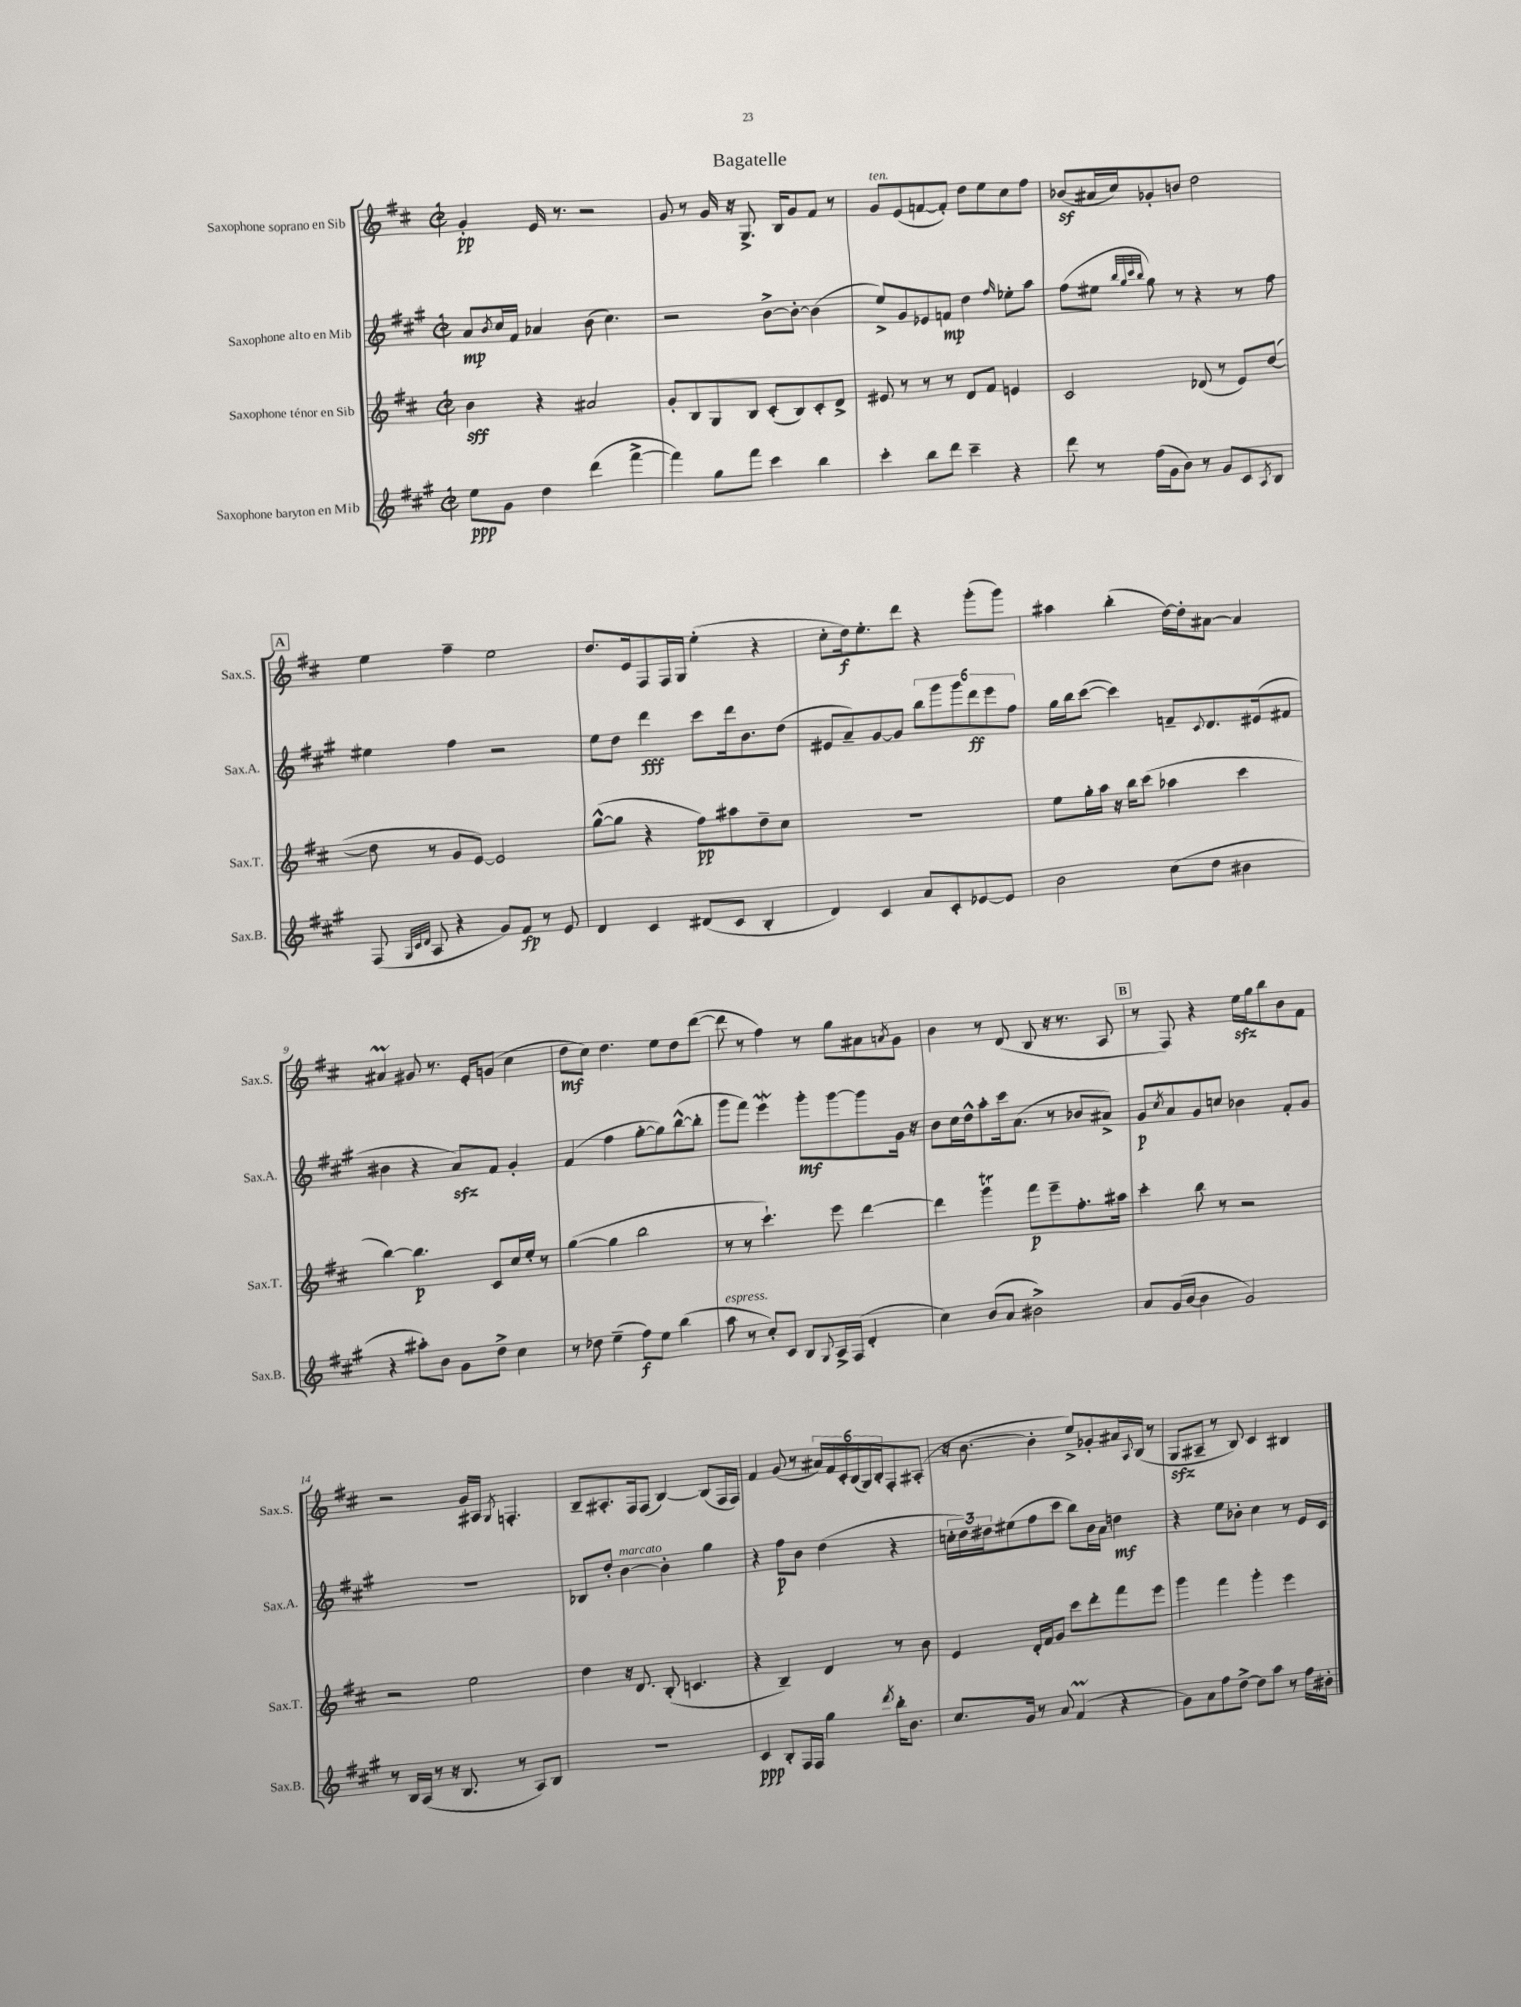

**kern	**kern	**kern	**kern
*staff4	*staff3	*staff2	*staff1
*clefG2	*clefG2	*clefG2	*clefG2
*k[f#c#g#]	*k[f#c#]	*k[f#c#g#]	*k[f#c#]
*M2/2	*M2/2	*M2/2	*M2/2
*met(c|)	*met(c|)	*met(c|)	*met(c|)
8ee\L	4b\	8a/L	4g'/
.	.	8qb/	.
8g#\J	.	16cc#/L	.
.	.	16f#/JJ	.
4dd\	4r	4a-/	16e/
.	.	.	8.r
(4ddd\	2a#/	(8b\	2r
.	.	4.cc#\)	.
[4fff#^\	.	.	.
=	=	=	=
4fff#\])	8g'/L	2r	8g/
.	8B/	.	8r
8gg#\L	8G/	.	16g/
.	.	.	16r
8fff#\J	8B/J	.	8.G^/
4ccc#\	(8c#'/L	[8b^\L	.
.	.	.	16B/LK
.	8B/)	8b'\_J	8g/
4bb\	8c#'/	(4b\]	8f#/J
.	8d^/J	.	8r
=	=	=	=
4ccc#'\	8e#/	8ee^/L)	8g/L
.	8r	8g#/	(8e/
8bb\L	8r	8e-/	[8f/
8ddd\J	8r	8f/J	8f'/]J)
4ccc#~\	8d/L	4dd\	8dd\L
.	8f#/J	.	8ee\
.	.	16qqff#/	.
4r	4e/	8ee-'\L	8cc#\
.	.	8aa\J	8ff#\J
=	=	=	=
8ddd\	2c#/	(8ff#\L	(8b-/L
8r	.	8ee#\J	16a#/L
.	.	.	16cc#/J)
.	.	32qqbb/LLL	.
.	.	32qqgg#/	.
.	.	32qqccc#/	.
.	.	32qqbb/JJJ	.
(16ff#\LL	.	8gg#\)	8g-'/
16g#\J	.	.	.
8b\J)	.	8r	8b/J
8r	(8d-/	4r	2dd\
8g#/L	8r	.	.
8c#/	8e/L)	8r	.
8qA/	.	.	.
8B/J	([8dd/J	8ff#\	.
=	=	=	=
(8F#/	8dd\]	4ee#\	4ee\
32qqG#/LLL	.	.	.
32qqc#/	.	.	.
32qqd/JJJ	.	.	.
8A/	8r	.	.
4r	8g/L	4ff#\	4ff#~\
.	[8e/J)	.	.
8g#/L)	2e/]	2r	2ee\
8f#/J	.	.	.
8r	.	.	.
8e/	.	.	.
=	=	=	=
4d/	([8gg^^\L	8ee\L	8.dd/L
.	8gg\]J	8dd\J	.
.	.	.	16e/k
4c#/	4r	4ddd\	8F#/
.	.	.	16F#/L
.	.	.	16G/JJ
(8d#/L	8ff#\L)	8ccc#\L	(4ee'\
8c#/J	8aa#\	16ddd\k	.
.	.	8.b\	.
4B'/	8dd~\	.	4r
.	8cc#\J	(8dd\J	.
=	=	=	=
4d/)	1r	8e#/L	8cc#'\L
.	.	8a~/)	16dd\k)
.	.	.	8.ee'\
4c#/	.	[8g#/	.
.	.	8g#/]J	8ddd\J
8a/L	.	12bb\L	4r
.	.	12ggg#\	.
8c#'/	.	.	.
.	.	12ggg#\	.
[8e-/	.	12ddd\	(8ggg'\L
.	.	12eee\	.
8e-/]J	.	.	8ggg\J)
.	.	12ff#\J	.
=	=	=	=
2b\	8ee\L	16gg#\LL	4aa#\
.	.	16bb\J	.
.	16gg'\L	([8ccc#\J	.
.	16aa\JJ	.	.
.	16r	4ccc#\])	(4bb'\
.	16bb\LK	.	.
.	(8ccc#\J	.	.
(8cc#\L	4aa-\	8f~/L	[16dd\LL)
.	.	.	16dd'\]J
.	.	8qqc#/	.
8dd\J	.	8.d/	[8a#\J
4b#\	4ccc#\	.	4a#/]
.	.	(16e#/k	.
.	.	8f#/J	.
=	=	=	=
4r	[4bb\)	4b#\	4a#/
8aa#'\L)	4.bb\]	4r	8g#/
8b\J	.	.	8.r
8g#\L	.	8a/L)	.
.	.	.	16e'/LK
8dd^\J	8c#/L	8f#/J	(8g/J
4cc#\	16cc#/L	4g#'/	4cc#\
.	16ee'/JJ	.	.
.	8r	.	.
=	=	=	=
8r	([4gg\	(4f#/	8dd\L
8dd-\	.	.	8cc#\J)
(4ee~\	4gg\]	4ff#\	4.dd\
8ff#\L)	2bb\	[8gg#'\L	.
8ee\J	.	8gg#\])	8ee\L
(4bb\	.	([8bb^^\	8dd\
.	.	8bb'\]J	([8ddd\J
=	=	=	=
8aa\	8r	8ggg#\L	8ddd\]
8r	8r	8fff#\J)	8r
8cc#'/L)	4.ccc#`\)	4eee\	4ff#\)
8c#/J	.	.	.
8B/L	.	8ggg#'\L	8r
8qqG#/	.	.	.
16A^/L	8eee\	[8ggg#\	8gg\L
(16F#/JJ	.	.	.
4d'/	[4ddd\	8ggg#\]	8a#\
.	.	.	8qa/
.	.	16g#\Jk	8g\J
.	.	16r	.
=	=	=	=
4cc#\)	4ddd\]	8b\L	4b\
.	.	16cc#\L	.
.	.	16dd^^\J	.
(8b/L	4ggg\	8aa'\	8r
8a/J	.	16ccc#\k	(8d/
.	.	(8.a\J	.
2b#^\)	8fff#\L	.	8B/
.	8eee~\	8r	16r
.	.	.	8.r
.	8.ff#'\	8b-/L	.
.	.	8a#^/J)	8A/
.	16aa#\Jk	.	.
=	=	=	=
8a/L	4ccc#'\	8g#/L	8r
.	.	8qcc#/	.
(16g#/L	.	8a/	8F#/)
[16b/JJ	.	.	.
4b\]	8bb\	8g#/	4r
.	8r	8cc/J	.
2g#/)	2r	4b-\	16ee\LL
.	.	.	16gg\J
.	.	.	8bb\
.	.	8f#'/L	8b\
.	.	8g#/J	8f#\J
=	=	=	=
8r	2r	1r	2r
16B/LL	.	.	.
(16A/JJ	.	.	.
8r	.	.	.
16r	.	.	.
8.B/	.	.	.
.	2ee\	.	16g/LL
.	.	.	16A#/JJ
.	.	.	8qG/
8r	.	.	4.F'/
8A/L)	.	.	.
8B/J	.	.	.
=	=	=	=
1r	4dd\	8B-/L	8B~/L
.	.	8dd'/J	8.A#'/
.	16r	[4b\	.
.	8.d/	.	16F#/k
.	.	.	(8F#/J
.	(8B'/	4b'\]	[4B/)
.	4.c/	.	.
.	.	4gg#\	(8B/]L
.	.	.	16F#/L
.	.	.	16F#/JJ)
=	=	=	=
4c#/	4r	4r	4f#/
8B'/L	4B~/)	8ff#\L	(8g/
16F#/L	.	8b\J	8r
16F#/JJ	.	.	.
4gg#\	4d/	(4dd\	24a#/LL)
.	.	.	24f#/
.	.	.	24c#'/
.	.	.	(24B/
.	.	.	24G/)
.	.	.	24B'/J
8qddd/	.	.	.
16bb'\LK	8r	4r	8F#'/
8.b\J	.	.	.
.	8b\	.	(8A#'/J
=	=	=	=
8.cc#/L	4e/	24cc'\LL	16r
.	.	24dd\)	.
.	.	.	[8.b\
.	.	24dd#\J	.
.	.	(8ee#\	.
16g#/Jk	.	.	.
8r	16d'/LL	8ff#\	4b'\]
.	16f#/J	.	.
8a/	8g/J	8ccc#\J	.
(4f#/	8ccc#\L	8bb\L)	8ee^/L)
.	8ddd'\	16b\L	8g-'/
.	.	16a\JJ	.
4r	8fff#\	4dd\	16a#/L
.	.	.	8qqA/
.	.	.	(16B/JJ
.	8eee\J	.	8r
=	=	=	=
8g#\L)	4ggg\	4r	8G/L
8a\	.	.	8A#~/J
8ff#\	4fff#\	8ee\L	8r
[8dd^\J	.	8b-'\J	8B/)
8dd\]L	4ggg'\	4cc#\	4c#/
8aa\J	.	.	.
8r	4eee\	8r	4B#/
16ff#\LL	.	16e/LL	.
16b#'\JJ	.	16c#/JJ	.
==	==	==	==
*-	*-	*-	*-
